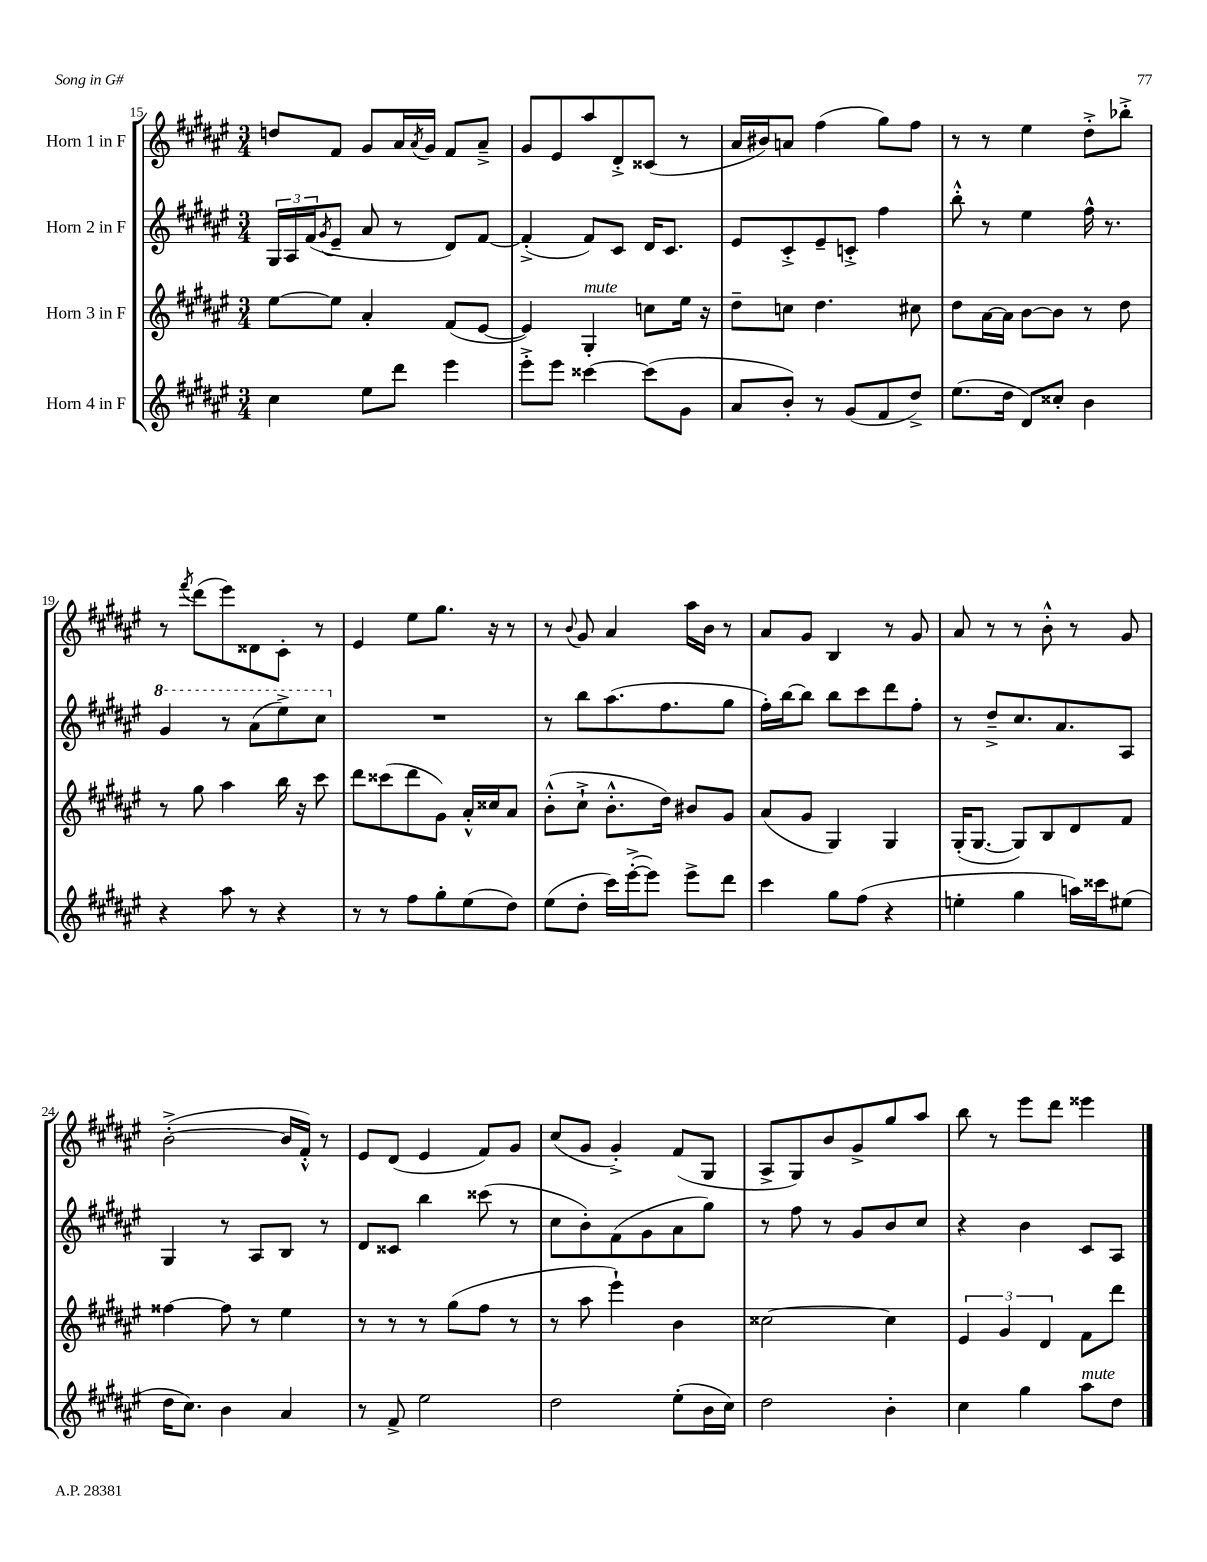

**kern	**kern	**kern	**kern
*staff4	*staff3	*staff2	*staff1
*clefG2	*clefG2	*clefG2	*clefG2
*k[f#c#g#d#a#e#]	*k[f#c#g#d#a#e#]	*k[f#c#g#d#a#e#]	*k[f#c#g#d#a#e#]
*M3/4	*M3/4	*M3/4	*M3/4
4cc#	[8ee#	24G#	8dd
.	.	24A#	.
.	.	(24f#	.
.	.	8qg#	.
.	8ee#]	8e#~	8f#
8ee#	4a#'	8a#	8g#
8ddd#	.	8r	16a#
.	.	.	8qa#
.	.	.	16g#
4eee#	(8f#	8d#)	8f#
.	[8e#	[8f#	8a#~^
=	=	=	=
8eee#'^	4e#])	(4f#'^]	8g#
8eee#	.	.	8e#
[4ccc##	4G#'	8f#)	8aa#
.	.	8c#	8d#'^
(8ccc##]	8cc	16d#	(8c##
.	.	8.c#	.
8g#	16ee#	.	8r
.	16r	.	.
=	=	=	=
8a#	8dd#~	8e#	16a#
.	.	.	16b#)
8b')	8cc	8c#'^	8a
8r	4.dd#	8e#~	(4ff#
(8g#	.	8c'^	.
8f#	.	4ff#	8gg#)
8dd#^)	8cc#	.	8ff#
=	=	=	=
(8.ee#	8dd#	8bb'^^	8r
.	[16a#	8r	8r
16dd#	16a#]	.	.
8d#)	[8b	4ee#	4ee#
8cc##'	8b]	.	.
4b	8r	16ff#^^	8dd#'^
.	.	8.r	.
.	8dd#	.	8bb-'^
=	=	=	=
4r	8r	4gg#	8r
.	.	.	8qfff#
.	8gg#	.	(8ddd#
8aa#	4aa#	8r	8eee#)
8r	.	(8aa#	8d##
4r	16bb	8eee#^)	8c#'
.	16r	.	.
.	8ccc#	8ccc#	8r
=	=	=	=
8r	8ddd#	2.r	4e#
8r	(8ccc##	.	.
8ff#	8ddd#	.	8ee#
8gg#'	8g#)	.	8.gg#
(8ee#	16a#'^^	.	.
.	16cc##	.	16r
8dd#)	8a#	.	8r
=	=	=	=
(8ee#	(8b'^^	8r	8r
.	.	.	8qqb
8dd#'	8cc#`^	8bb	8g#
16ccc#)	8.b'^^	(8.aa#	4a#
([16eee#'^	.	.	.
8eee#])	.	.	.
.	16dd#)	8.ff#	.
8eee#^	8b#	.	16aa#
.	.	.	16b
8ddd#	8g#	8gg#	8r
=	=	=	=
4ccc#	(8a#	16ff#')	8a#
.	.	[16bb	.
.	8g#	8bb]	8g#
8gg#	4G#)	8bb	4B
(8ff#	.	8ccc#	.
4r	4G#	8ddd#	8r
.	.	8ff#'	8g#
=	=	=	=
4ee'	(16G#'	8r	8a#
.	[8.G#	.	.
.	.	8dd#~^	8r
4gg#	8G#])	8.cc#	8r
.	8B	.	8b'^^
.	.	8.a#	.
16aa)	8d#	.	8r
16ccc##	.	.	.
(8ee#	8f#	8A#	8g#
=	=	=	=
16dd#	[4ff##	4G#	([2b'^
8.cc#)	.	.	.
4b	8ff##]	8r	.
.	8r	8A#	.
4a#	4ee#	8B	16b]
.	.	.	16f#'^^)
.	.	8r	8r
=	=	=	=
8r	8r	8d#	8e#
8f#^	8r	8c##	(8d#
2ee#	8r	4bb	4e#
.	(8gg#	.	.
.	8ff#	(8ccc##	8f#)
.	8r	8r	8g#
=	=	=	=
2dd#	8r	8cc#	(8cc#
.	8aa#	8b')	8g#
.	4eee#`)	(8f#	4g#'^)
.	.	8g#	.
(8ee#'	4b	8a#	(8f#
16b	.	8gg#)	8G#
16cc#)	.	.	.
=	=	=	=
2dd#	[2cc##	8r	8A#^
.	.	8ff#	8G#)
.	.	8r	8b
.	.	8g#	8g#^
4b'	4cc##]	8b	8gg#
.	.	8cc#	8aa#
=	=	=	=
4cc#	6e#	4r	8bb
.	.	.	8r
.	6g#	.	.
4gg#	.	4b	8eee#
.	6d#	.	.
.	.	.	8ddd#
8aa#	8f#	8c#	4eee##
8dd#	8ddd#	8A#	.
==	==	==	==
*-	*-	*-	*-
